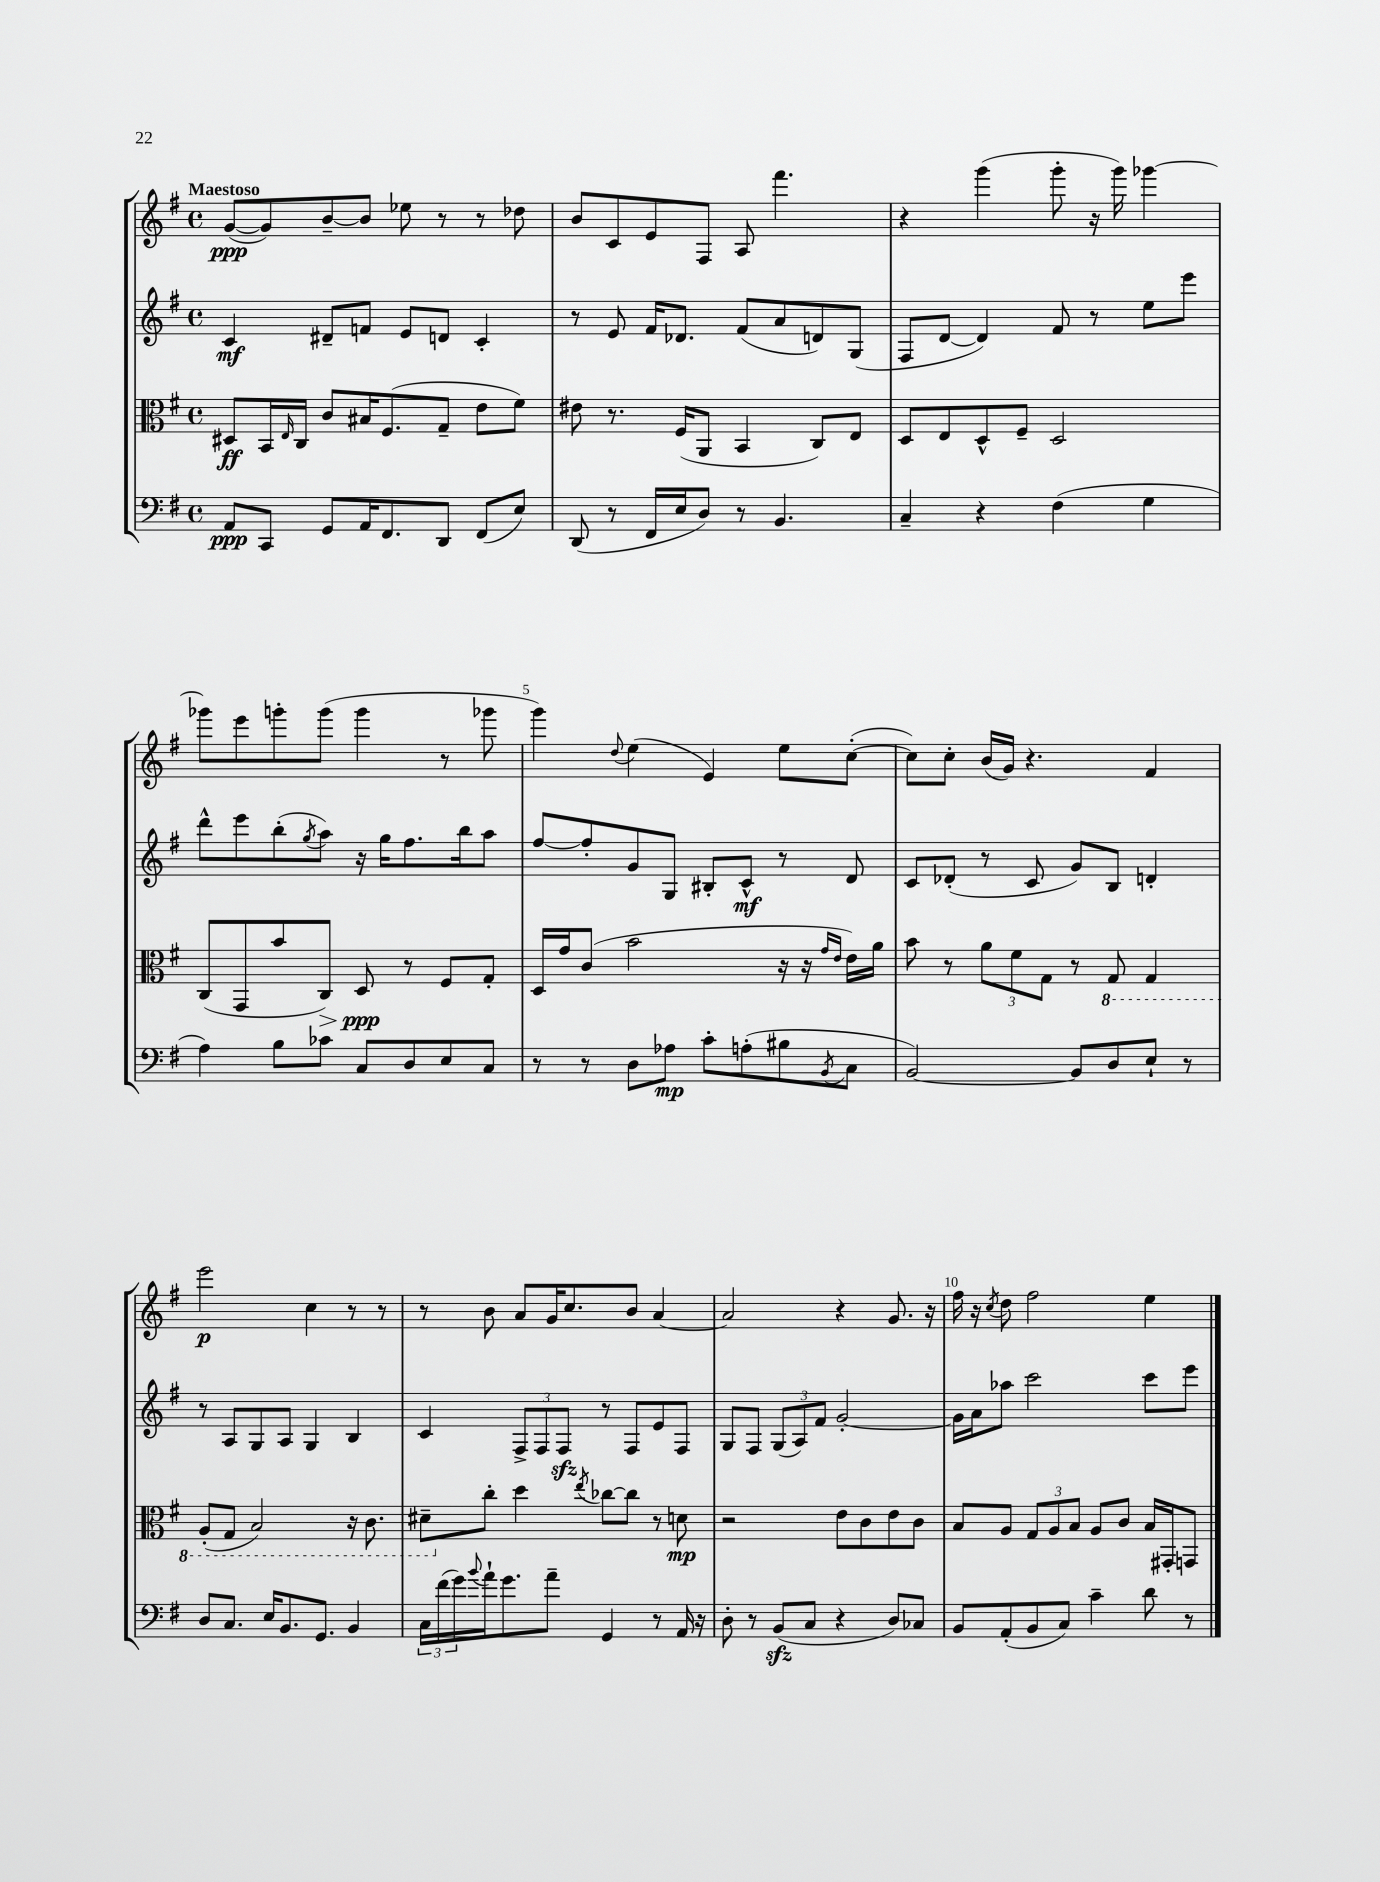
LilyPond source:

<<
\new StaffGroup <<
\new Staff = "s0" {
    \clef treble \key g \major \defaultTimeSignature \time 4/4 \tempo "Maestoso"
    g'8~\ppp( g'8) b'8~-- b'8 ees''8 r8 r8 des''8 |
    b'8 c'8 e'8 fis8 a8 fis'''4. |
    r4 g'''4( g'''8-. r16 g'''16) ges'''4~ |
    ges'''8 e'''8 g'''8-. g'''8( g'''4 r8 ges'''8 |
    g'''4) \appoggiatura { d''8 } e''4( e'4) e''8 c''8~-.( |
    c''8) c''8-. b'16( g'16) r4. fis'4 |
    e'''2\p c''4 r8 r8 |
    r8 b'8 a'8 g'16 c''8. b'8 a'4~ |
    a'2 r4 g'8. r16 |
    fis''16 r16 \acciaccatura { c''8 } d''8 fis''2 e''4 \bar "|." |
}
\new Staff = "s1" {
    \clef treble \key g \major \defaultTimeSignature \time 4/4
    c'4\mf dis'8-- f'8 e'8 d'8 c'4-. |
    r8 e'8 fis'16 des'8. fis'8( a'8 d'8) g8( |
    fis8 d'8~ d'4) fis'8 r8 e''8 e'''8 |
    d'''8-^ e'''8 b''8-.( \acciaccatura { g''8 } a''8) r16 g''16 fis''8. b''16 a''8 |
    fis''8~ fis''8-. g'8 g8 bis8-. c'8-^\mf r8 d'8 |
    c'8 des'8-.( r8 c'8 g'8) b8 d'4-. |
    r8 a8 g8 a8 g4 b4 |
    c'4 \tuplet 3/2 { fis8-> fis8 fis8\sfz } r8 fis8 e'8 fis8 |
    g8 fis8 \tuplet 3/2 { g8( a8) fis'8 } g'2~-. |
    g'16 a'16 aes''8 c'''2 c'''8 e'''8 \bar "|." |
}
\new Staff = "s2" {
    \clef alto \key g \major \defaultTimeSignature \time 4/4
    dis8\ff b,16 \grace { e16 } c16 c'8 bis16 fis8.( g8-- e'8 fis'8) |
    eis'8 r8. fis16( a,8 b,4 c8) e8 |
    d8 e8 d8-^ fis8-- d2 |
    c8( g,8 b'8 c8\>) d8\ppp\! r8 fis8 g8-. |
    d16 g'16 c'8( b'2 r16 r16 \grace { g'16 e'16 } e'16) a'16 |
    b'8 r8 \tuplet 3/2 { a'8 fis'8 g8 } r8 \ottava #-1 g,8 g,4 |
    a,8-.( g,8 b,2) r16 c8. |
    dis8-- \ottava #0 c''8-. d''4 \acciaccatura { e''8 } ces''8~ ces''8 r8 d'!8\mp |
    r2 e'8 c'8 e'8 c'8 |
    b8 a8 \tuplet 3/2 { g8 a8 b8 } a8 c'8 b16 gis,16-. g,8 \bar "|." |
}
\new Staff = "s3" {
    \clef bass \key g \major \defaultTimeSignature \time 4/4
    a,8\ppp c,8 g,8 a,16 fis,8. d,8 fis,8( e8) |
    d,8( r8 fis,16 e16 d8) r8 b,4. |
    c4-- r4 fis4( g4 |
    a4) b8 ces'8 c8 d8 e8 c8 |
    r8 r8 d8 aes8\mp c'8-. a8-.( bis8 \acciaccatura { b,8 } c8 |
    b,2~) b,8 d8 e8-! r8 |
    d8 c8. e16 b,8. g,8. b,4 |
    \tuplet 3/2 { c16 fis'16( g'16) } \appoggiatura { b'8 } a'16-! g'8. a'8-- g,4 r8 a,16 r16 |
    d8-. r8 b,8\sfz( c8 r4 d8) ces8 |
    b,8 a,8-.( b,8 c8) c'4-- d'8 r8 \bar "|." |
}
>>
>>
\layout { \context { \Score \override BarNumber.break-visibility = ##(#f #t #t) barNumberVisibility = #(every-nth-bar-number-visible 5) } }
